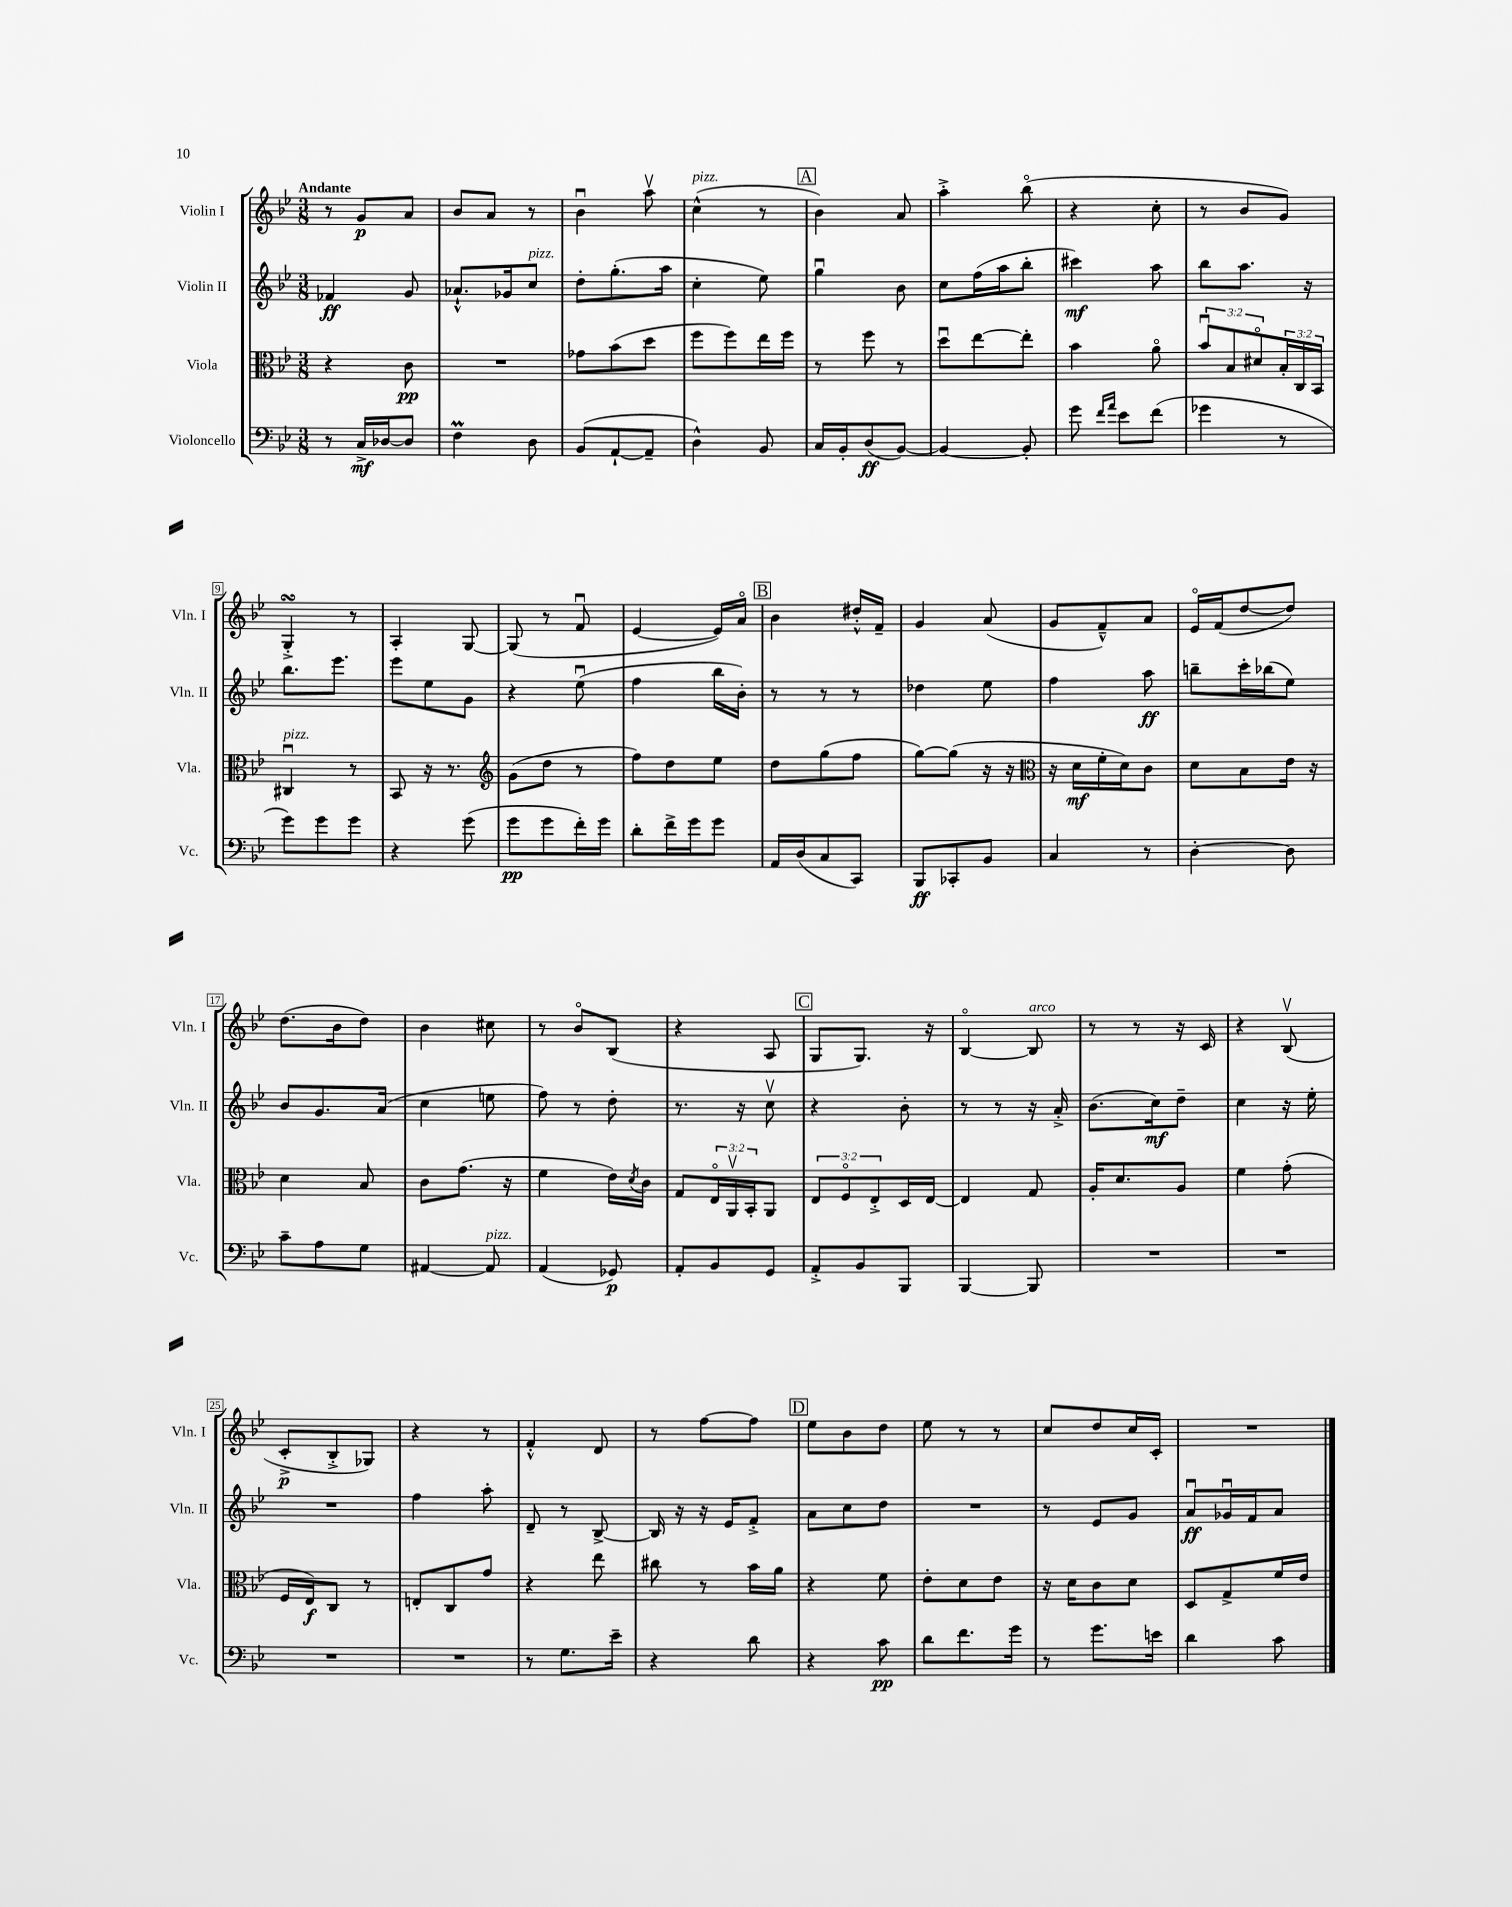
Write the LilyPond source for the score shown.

<<
\new StaffGroup <<
\new Staff = "s0" \with { instrumentName = "Violin I" shortInstrumentName = "Vln. I" } {
    \clef treble \key bes \major \numericTimeSignature \time 3/8 \tempo "Andante"
    r8 g'8\p a'8 |
    bes'8 a'8 r8 |
    bes'4\downbow a''8\upbow |
    c''4-^^\markup { \italic "pizz." }( r8 |
    \mark \markup { \box "A" } bes'4) a'8 |
    a''4-.-> bes''8\flageolet( |
    r4 c''8-. |
    r8 bes'8 g'8) |
    g4-.->\turn r8 |
    a4-. g8~ |
    g8( r8 f'8\downbow |
    ees'4~ ees'16) a'16\flageolet |
    \mark \markup { \box "B" } bes'4 dis''16-.-^ f'16-- |
    g'4 a'8( |
    g'8 f'8---^) a'8 |
    ees'16\flageolet f'16( d''8~ d''8) |
    d''8.( bes'16 d''8) |
    bes'4 cis''8 |
    r8 bes'8\flageolet bes8( |
    r4 a8 |
    \mark \markup { \box "C" } g8 g8.) r16 |
    bes4~\flageolet bes8^\markup { \italic "arco" } |
    r8 r8 r16 c'16 |
    r4 bes8\upbow( |
    c'8-.->\p bes8-.-> ges8) |
    r4 r8 |
    f'4-.-^ d'8 |
    r8 f''8~ f''8 |
    \mark \markup { \box "D" } ees''8 bes'8 d''8 |
    ees''8 r8 r8 |
    c''8 d''8 c''16 c'16-. |
    R4. \bar "|." |
}
\new Staff = "s1" \with { instrumentName = "Violin II" shortInstrumentName = "Vln. II" } {
    \clef treble \key bes \major \numericTimeSignature \time 3/8
    fes'4\ff g'8 |
    aes'8.-!-^ ges'16 c''8^\markup { \italic "pizz." } |
    d''8-. g''8.-.( a''16 |
    c''4-. ees''8) |
    \mark \markup { \box "A" } g''4\downbow bes'8 |
    c''8 f''16( a''16 bes''8-. |
    cis'''4\mf) a''8 |
    bes''8 a''8. r16 |
    bes''8. ees'''8. |
    ees'''8 ees''8 g'8 |
    r4 ees''8\downbow( |
    f''4 bes''16 bes'16-.) |
    \mark \markup { \box "B" } r8 r8 r8 |
    des''4 ees''8 |
    f''4 a''8\ff |
    b''8-- c'''16-. bes''16( ees''8) |
    bes'8 g'8. a'16( |
    c''4 e''8 |
    f''8) r8 d''8-. |
    r8. r16 c''8\upbow |
    \mark \markup { \box "C" } r4 bes'8-. |
    r8 r8 r16 a'16-.-> |
    bes'8.( c''16\mf) d''8-- |
    c''4 r16 ees''16-. |
    R4. |
    f''4 a''8-. |
    d'8-- r8 bes8~-> |
    bes16 r16 r16 ees'16 f'8-.-> |
    \mark \markup { \box "D" } a'8 c''8 d''8 |
    R4. |
    r8 ees'8 g'8 |
    a'8\downbow\ff ges'16\downbow f'16 a'8 \bar "|." |
}
\new Staff = "s2" \with { instrumentName = "Viola" shortInstrumentName = "Vla." } {
    \clef alto \key bes \major \numericTimeSignature \time 3/8 \override Staff.TupletNumber.text = #tuplet-number::calc-fraction-text
    r4 c'8\pp |
    R4. |
    ges'8 bes'8( d''8 |
    f''8 f''8) ees''16 f''16 |
    \mark \markup { \box "A" } r8 f''8 r8 |
    d''8\downbow ees''8~ ees''8-. |
    bes'4 a'8\flageolet |
    \tuplet 3/2 { bes'8\downbow bes8 dis'8\flageolet } \tuplet 3/2 { bes16-. c16 bes,16 } |
    cis4\downbow^\markup { \italic "pizz." } r8 |
    bes,8 r16 r8. |
    \clef treble g'8( d''8 r8 |
    f''8) d''8 ees''8 |
    \mark \markup { \box "B" } d''8 g''8( f''8 |
    g''8~) g''8( r16 r16 |
    \clef alto r16 d'16\mf f'16-. d'16) c'8 |
    d'8 bes8 ees'16 r16 |
    d'4 bes8 |
    c'8 g'8.( r16 |
    f'4 ees'16) \acciaccatura { d'8 } c'16 |
    g8 \tuplet 3/2 { ees16\flageolet a,16\upbow bes,16-. } a,8 |
    \mark \markup { \box "C" } \tuplet 3/2 { ees8 f8\flageolet ees8-.-> } d16 ees16~ |
    ees4 g8 |
    a16-. d'8. a8 |
    f'4 g'8-.( |
    f16 ees16\f) c8 r8 |
    e8-. c8 g'8 |
    r4 ees''8 |
    cis''8 r8 bes'16 a'16 |
    \mark \markup { \box "D" } r4 f'8 |
    ees'8-. d'8 ees'8 |
    r16 d'16 c'8 d'8 |
    d8 g8-> f'16 ees'16 \bar "|." |
}
\new Staff = "s3" \with { instrumentName = "Violoncello" shortInstrumentName = "Vc." } {
    \clef bass \key bes \major \numericTimeSignature \time 3/8
    r8 c16->\mf des16~ des8 |
    f4\prall d8 |
    bes,8( a,8~-! a,8-- |
    d4-^) bes,8 |
    \mark \markup { \box "A" } c16 bes,16-. d8\ff( bes,8~) |
    bes,4~ bes,8-. |
    g'8 \grace { f'16 a'16 } ees'8 f'8( |
    ges'4 r8 |
    g'8) g'8 g'8 |
    r4 g'8( |
    g'8\pp g'8 f'16-.) g'16 |
    d'8-. f'16-> g'16 g'8 |
    \mark \markup { \box "B" } a,16 d16( c8 c,8) |
    bes,,8\ff ces,8-. bes,8 |
    c4 r8 |
    d4~-. d8 |
    c'8-- a8 g8 |
    ais,4~ ais,8^\markup { \italic "pizz." } |
    a,4( ges,8\p) |
    a,8-. bes,8 g,8 |
    \mark \markup { \box "C" } a,8-.-> bes,8 bes,,8 |
    bes,,4~ bes,,8 |
    R4. |
    R4. |
    R4. |
    R4. |
    r8 g8. ees'16-- |
    r4 d'8 |
    \mark \markup { \box "D" } r4 c'8\pp |
    d'8 f'8. g'16 |
    r8 g'8. e'16 |
    d'4 c'8 \bar "|." |
}
>>
>>
\layout { \context { \Score \override BarNumber.stencil = #(make-stencil-boxer 0.1 0.3 ly:text-interface::print) } }
